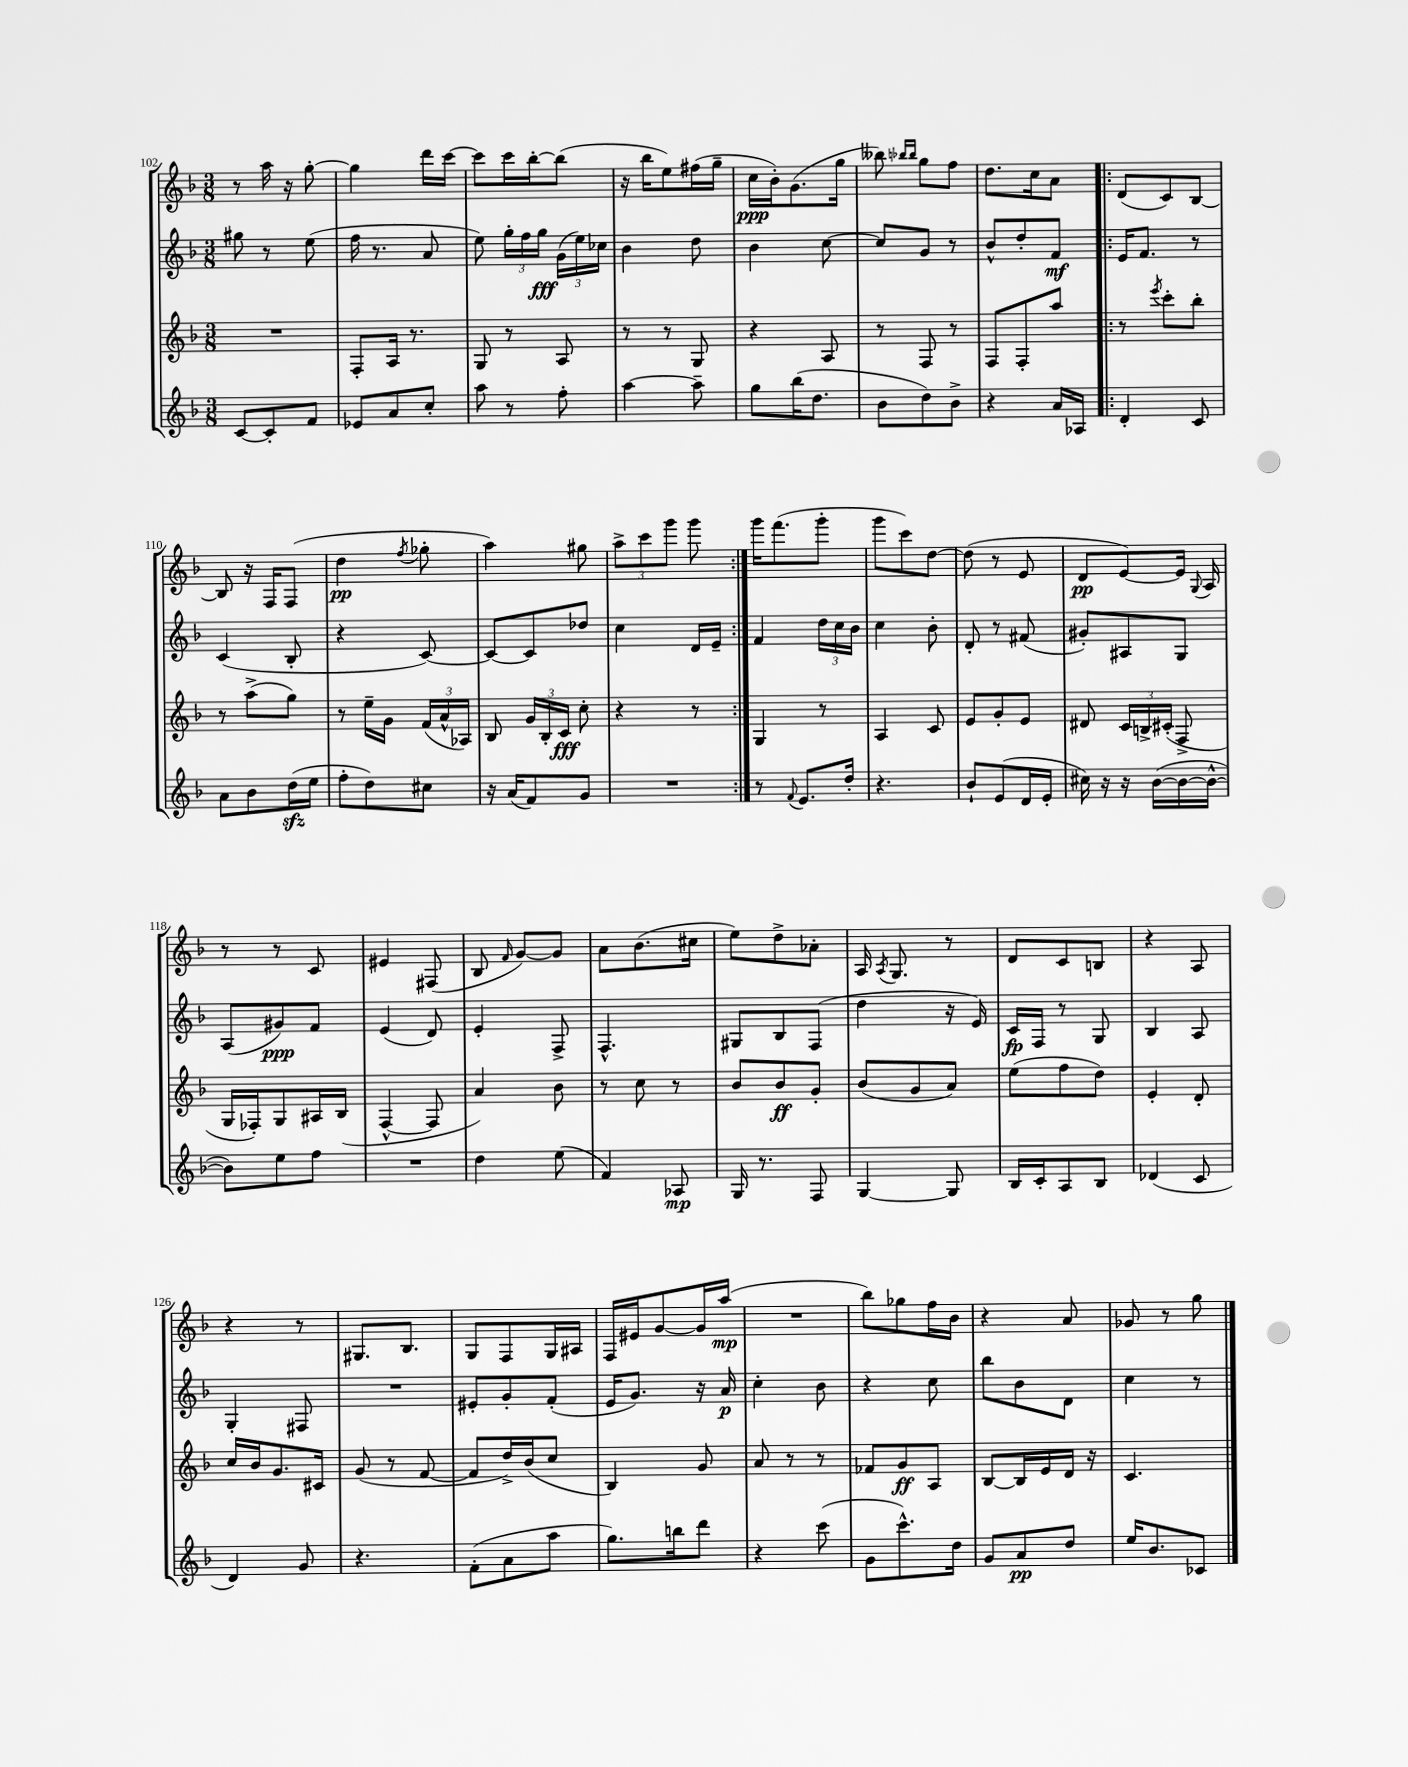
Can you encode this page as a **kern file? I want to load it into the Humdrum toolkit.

**kern	**dynam	**kern	**dynam	**kern	**dynam	**kern	**dynam
*part4	*part4	*part3	*part3	*part2	*part2	*part1	*part1
*staff4	*staff4	*staff3	*staff3	*staff2	*staff2	*staff1	*staff1
*clefG2	*	*clefG2	*	*clefG2	*	*clefG2	*
*k[b-]	*	*k[b-]	*	*k[b-]	*	*k[b-]	*
*M3/8	*	*M3/8	*	*M3/8	*	*M3/8	*
=102	=102	=102	=102	=102	=102	=102	=102
[8c/L	.	4.r	.	8gg#X\	.	8r	.
8c'/]	.	.	.	8r	.	16aa\	.
.	.	.	.	.	.	16r	.
8f/J	.	.	.	(8ee\	.	[8gg'\	.
=103	=103	=103	=103	=103	=103	=103	=103
8e-X/L	.	8F'/L	.	16ff\	.	4gg\]	.
.	.	.	.	8.r	.	.	.
8a/	.	16A/Jk	.	.	.	.	.
.	.	8.r	.	.	.	.	.
8cc'/J	.	.	.	8a/	.	16ddd\LL	.
.	.	.	.	.	.	[16ccc\JJ	.
=104	=104	=104	=104	=104	=104	=104	=104
8aa\	.	8G/	.	8ee\)	.	8ccc\L]	.
8r	.	8r	.	24gg'\LL	.	16ccc\L	.
.	.	.	.	24ff\	.	.	.
.	.	.	.	.	.	[16bb-'\J	.
.	.	.	.	24gg\JJ	fff	.	.
8ff'\	.	8A/	.	(24g\LL	.	(8bb-\J]	.
.	.	.	.	24ee\)	.	.	.
.	.	.	.	24cc-X\JJ	.	.	.
=105	=105	=105	=105	=105	=105	=105	=105
[4aa\	.	8r	.	4b-\	.	16r	.
.	.	.	.	.	.	16bb-\KL	.
.	.	8r	.	.	.	8ee\)	.
8aa~\]	.	8G/	.	8dd\	.	(16ff#X\L	.
.	.	.	.	.	.	16gg~\JJ	.
=106	=106	=106	=106	=106	=106	=106	=106
8gg\L	.	4r	.	4b-\	.	16cc\LL	ppp
.	.	.	.	.	.	16b-'\J)	.
(16bb-\K	.	.	.	.	.	(8.g\	.
8.dd\J	.	.	.	.	.	.	.
.	.	8A/	.	[8cc\	.	.	.
.	.	.	.	.	.	16gg\Jk	.
=107	=107	=107	=107	=107	=107	=107	=107
8b-\L	.	8r	.	8cc/L]	.	8bb--X\)	.
.	.	.	.	.	.	16qqbb-X/LL	.
.	.	.	.	.	.	16qqbb-/JJ	.
8dd\)	.	8F/	.	8g/J	.	8gg\L	.
8b-^\J	.	8r	.	8r	.	8ff\J	.
=108	=108	=108	=108	=108	=108	=108	=108
4r	.	8F/L	.	8b-^^/L	.	8.dd\L	.
.	.	8F'/	.	8dd'/	.	.	.
.	.	.	.	.	.	16cc\k	.
16a/LL	.	8aa/J	.	8f/J	mf	8a\J	.
16A-X/JJ	.	.	.	.	.	.	.
=109!|:	=109!|:	=109!|:	=109!|:	=109!|:	=109!|:	=109!|:	=109!|:
4d'/	.	8r	.	16e/KL	.	(8d/L	.
.	.	.	.	8.f/J	.	.	.
.	.	8qeee/	.	.	.	.	.
.	.	8ccc'\L	.	.	.	8c/)	.
8c/	.	8bb-'\J	.	8r	.	[8B-/J	.
!!LO:LB:g=z
=110	=110	=110	=110	=110	=110	=110	=110
8a\L	.	8r	.	(4c/	.	8B-/]	.
8b-\	.	(8aa^\L	.	.	.	16r	.
.	.	.	.	.	.	16F/KL	.
(16ddzz\L	.	8gg\J)	.	8B-'/	.	(8F/J	.
16ee\JJ	.	.	.	.	.	.	.
=111	=111	=111	=111	=111	=111	=111	=111
8ff'\L	.	8r	.	4r	.	4dd\	pp
8dd\)	.	16ee~\LL	.	.	.	.	.
.	.	16g\JJ	.	.	.	.	.
.	.	.	.	.	.	8qff/	.
8cc#X\J	.	(24f/LL	.	[8c/)	.	8gg-X'\	.
.	.	24a^^/	.	.	.	.	.
.	.	24A-X/JJ)	.	.	.	.	.
=112	=112	=112	=112	=112	=112	=112	=112
16r	.	8B-/	.	8c/L_	.	4aa\)	.
(16a/KL	.	.	.	.	.	.	.
8f/)	.	24g/LL	.	8c/]	.	.	.
.	.	24B-'/	.	.	.	.	.
.	.	24c/JJ	fff	.	.	.	.
8g/J	.	8cc'\	.	8dd-X/J	.	8gg#X\	.
=113	=113	=113	=113	=113	=113	=113	=113
4.r	.	4r	.	4cc\	.	12aa^\L	.
.	.	.	.	.	.	12ccc\	.
.	.	.	.	.	.	12ggg\J	.
.	.	8r	.	16d/LL	.	8ggg\	.
.	.	.	.	16e~/JJ	.	.	.
=114:|!	=114:|!	=114:|!	=114:|!	=114:|!	=114:|!	=114:|!	=114:|!
8r	.	4G/	.	4f/	.	16ggg\KL	.
.	.	.	.	.	.	(8.fff\	.
8qqf/	.	.	.	.	.	.	.
8.e/L	.	.	.	.	.	.	.
.	.	8r	.	24dd\LL	.	8ggg'\J	.
.	.	.	.	24cc\	.	.	.
16dd'/Jk	.	.	.	.	.	.	.
.	.	.	.	24b-\JJ	.	.	.
=115	=115	=115	=115	=115	=115	=115	=115
4.r	.	4A/	.	4cc\	.	8ggg\L	.
.	.	.	.	.	.	8ccc\)	.
.	.	8c/	.	8b-'\	.	[8dd\J	.
=116	=116	=116	=116	=116	=116	=116	=116
8b-`/L	.	8e/L	.	8d'/	.	(8dd\]	.
(8e/	.	8g'/	.	8r	.	8r	.
16d/L	.	8e/J	.	(8f#X/	.	8e/	.
16e'/JJ	.	.	.	.	.	.	.
=117	=117	=117	=117	=117	=117	=117	=117
16cc#X\)	.	8d#X/	.	8g#X'/L)	.	8d/L	pp
16r	.	.	.	.	.	.	.
16r	.	24c/LL	.	8A#X/	.	[8e/)	.
.	.	24Bn^/	.	.	.	.	.
([16b-\LL	.	.	.	.	.	.	.
.	.	(24c#X'/JJ	.	.	.	.	.
16b-\_	.	8F^/	.	8G/J	.	16e/Jk]	.
.	.	.	.	.	.	8qqG/	.
16b-^^\JJ_	.	.	.	.	.	16A/	.
!!LO:LB:g=z
=118	=118	=118	=118	=118	=118	=118	=118
8b-\L])	.	16G/LL	.	(8A/L	.	8r	.
.	.	16F-X'/J)	.	.	.	.	.
8ee\	.	8G/	.	8g#X/)	ppp	8r	.
8ff\J	.	16A#X/L	.	8f/J	.	8c/	.
.	.	(16B-/JJ	.	.	.	.	.
=119	=119	=119	=119	=119	=119	=119	=119
4.r	.	[4F^^/	.	(4e/	.	4e#X/	.
.	.	8F/]	.	8d/)	.	(8F#X/	.
=120	=120	=120	=120	=120	=120	=120	=120
4dd\	.	4a/)	.	4e'/	.	8B-/	.
.	.	.	.	.	.	16qqf/	.
.	.	.	.	.	.	[8g/L)	.
(8ee\	.	8b-\	.	8F^/	.	8g/J]	.
=121	=121	=121	=121	=121	=121	=121	=121
4f/)	.	8r	.	4.F^^/	.	8a\L	.
.	.	8cc\	.	.	.	(8.b-\	.
8A-X/	mp	8r	.	.	.	.	.
.	.	.	.	.	.	16cc#X\Jk	.
=122	=122	=122	=122	=122	=122	=122	=122
16G/	.	8b-/L	.	8G#X/L	.	8ee\L)	.
8.r	.	.	.	.	.	.	.
.	.	8b-/	ff	8B-/	.	8dd^\	.
8F/	.	8g'/J	.	(8F/J	.	8a-X'\J	.
=123	=123	=123	=123	=123	=123	=123	=123
[4G/	.	(8b-/L	.	4dd\	.	16A/	.
.	.	.	.	.	.	8qA/	.
.	.	.	.	.	.	8.G/	.
.	.	8g/	.	.	.	.	.
8G/]	.	8a/J)	.	16r	.	8r	.
.	.	.	.	16e/)	.	.	.
=124	=124	=124	=124	=124	=124	=124	=124
16B-/LL	.	(8ee\L	.	16c/LL	fp	8d/L	.
16c'/J	.	.	.	16F/JJ	.	.	.
8A/	.	8ff\	.	8r	.	8c/	.
8B-/J	.	8dd\J)	.	8G/	.	8Bn/J	.
=125	=125	=125	=125	=125	=125	=125	=125
(4d-X/	.	4e'/	.	4B-/	.	4r	.
8c/	.	8d'/	.	8A/	.	8A/	.
!!LO:LB:g=z
=126	=126	=126	=126	=126	=126	=126	=126
4d/)	.	16cc/LL	.	4G'/	.	4r	.
.	.	16b-/J	.	.	.	.	.
.	.	8.g/	.	.	.	.	.
8g/	.	.	.	8F#X/	.	8r	.
.	.	16c#X/Jk	.	.	.	.	.
=127	=127	=127	=127	=127	=127	=127	=127
4.r	.	(8g/	.	4.r	.	8.G#X/L	.
.	.	8r	.	.	.	.	.
.	.	.	.	.	.	8.B-/J	.
.	.	[8f/	.	.	.	.	.
=128	=128	=128	=128	=128	=128	=128	=128
(8f'\L	.	8f/L]	.	8e#X'/L	.	8G/L	.
8a\	.	16dd^/L)	.	8g'/	.	8F/	.
.	.	(16b-/J	.	.	.	.	.
8aa\J	.	8cc/J	.	(8f'/J	.	16G/L	.
.	.	.	.	.	.	16A#X/JJ	.
=129	=129	=129	=129	=129	=129	=129	=129
8.gg\L)	.	4B-/)	.	16e/KL	.	16F/LL	.
.	.	.	.	8.g/J)	.	16e#X/J	.
.	.	.	.	.	.	[8g/	.
16bbn\k	.	.	.	.	.	.	.
8ddd\J	.	8g/	.	16r	.	16g/L]	.
.	.	.	.	16a/	p	(16aa/JJ	mp
=130	=130	=130	=130	=130	=130	=130	=130
4r	.	8a/	.	4cc'\	.	4.r	.
.	.	8r	.	.	.	.	.
(8ccc\	.	8r	.	8b-\	.	.	.
=131	=131	=131	=131	=131	=131	=131	=131
8g\L	.	8f-X/L	.	4r	.	8bb-\L)	.
8.ccc^^\)	.	8g/	ff	.	.	8gg-X\	.
.	.	8A/J	.	8cc\	.	16ff\L	.
16dd\Jk	.	.	.	.	.	16b-\JJ	.
=132	=132	=132	=132	=132	=132	=132	=132
8g/L	.	[8B-/L	.	8bb-\L	.	4r	.
8a/	pp	16B-/L]	.	8b-\	.	.	.
.	.	16e/	.	.	.	.	.
8dd/J	.	16d/JJ	.	8d\J	.	8a/	.
.	.	16r	.	.	.	.	.
=133	=133	=133	=133	=133	=133	=133	=133
16ee/KL	.	4.c/	.	4cc\	.	8g-X/	.
8.b-/	.	.	.	.	.	.	.
.	.	.	.	.	.	8r	.
8c-X/J	.	.	.	8r	.	8gg\	.
==	==	==	==	==	==	==	==
*-	*-	*-	*-	*-	*-	*-	*-
